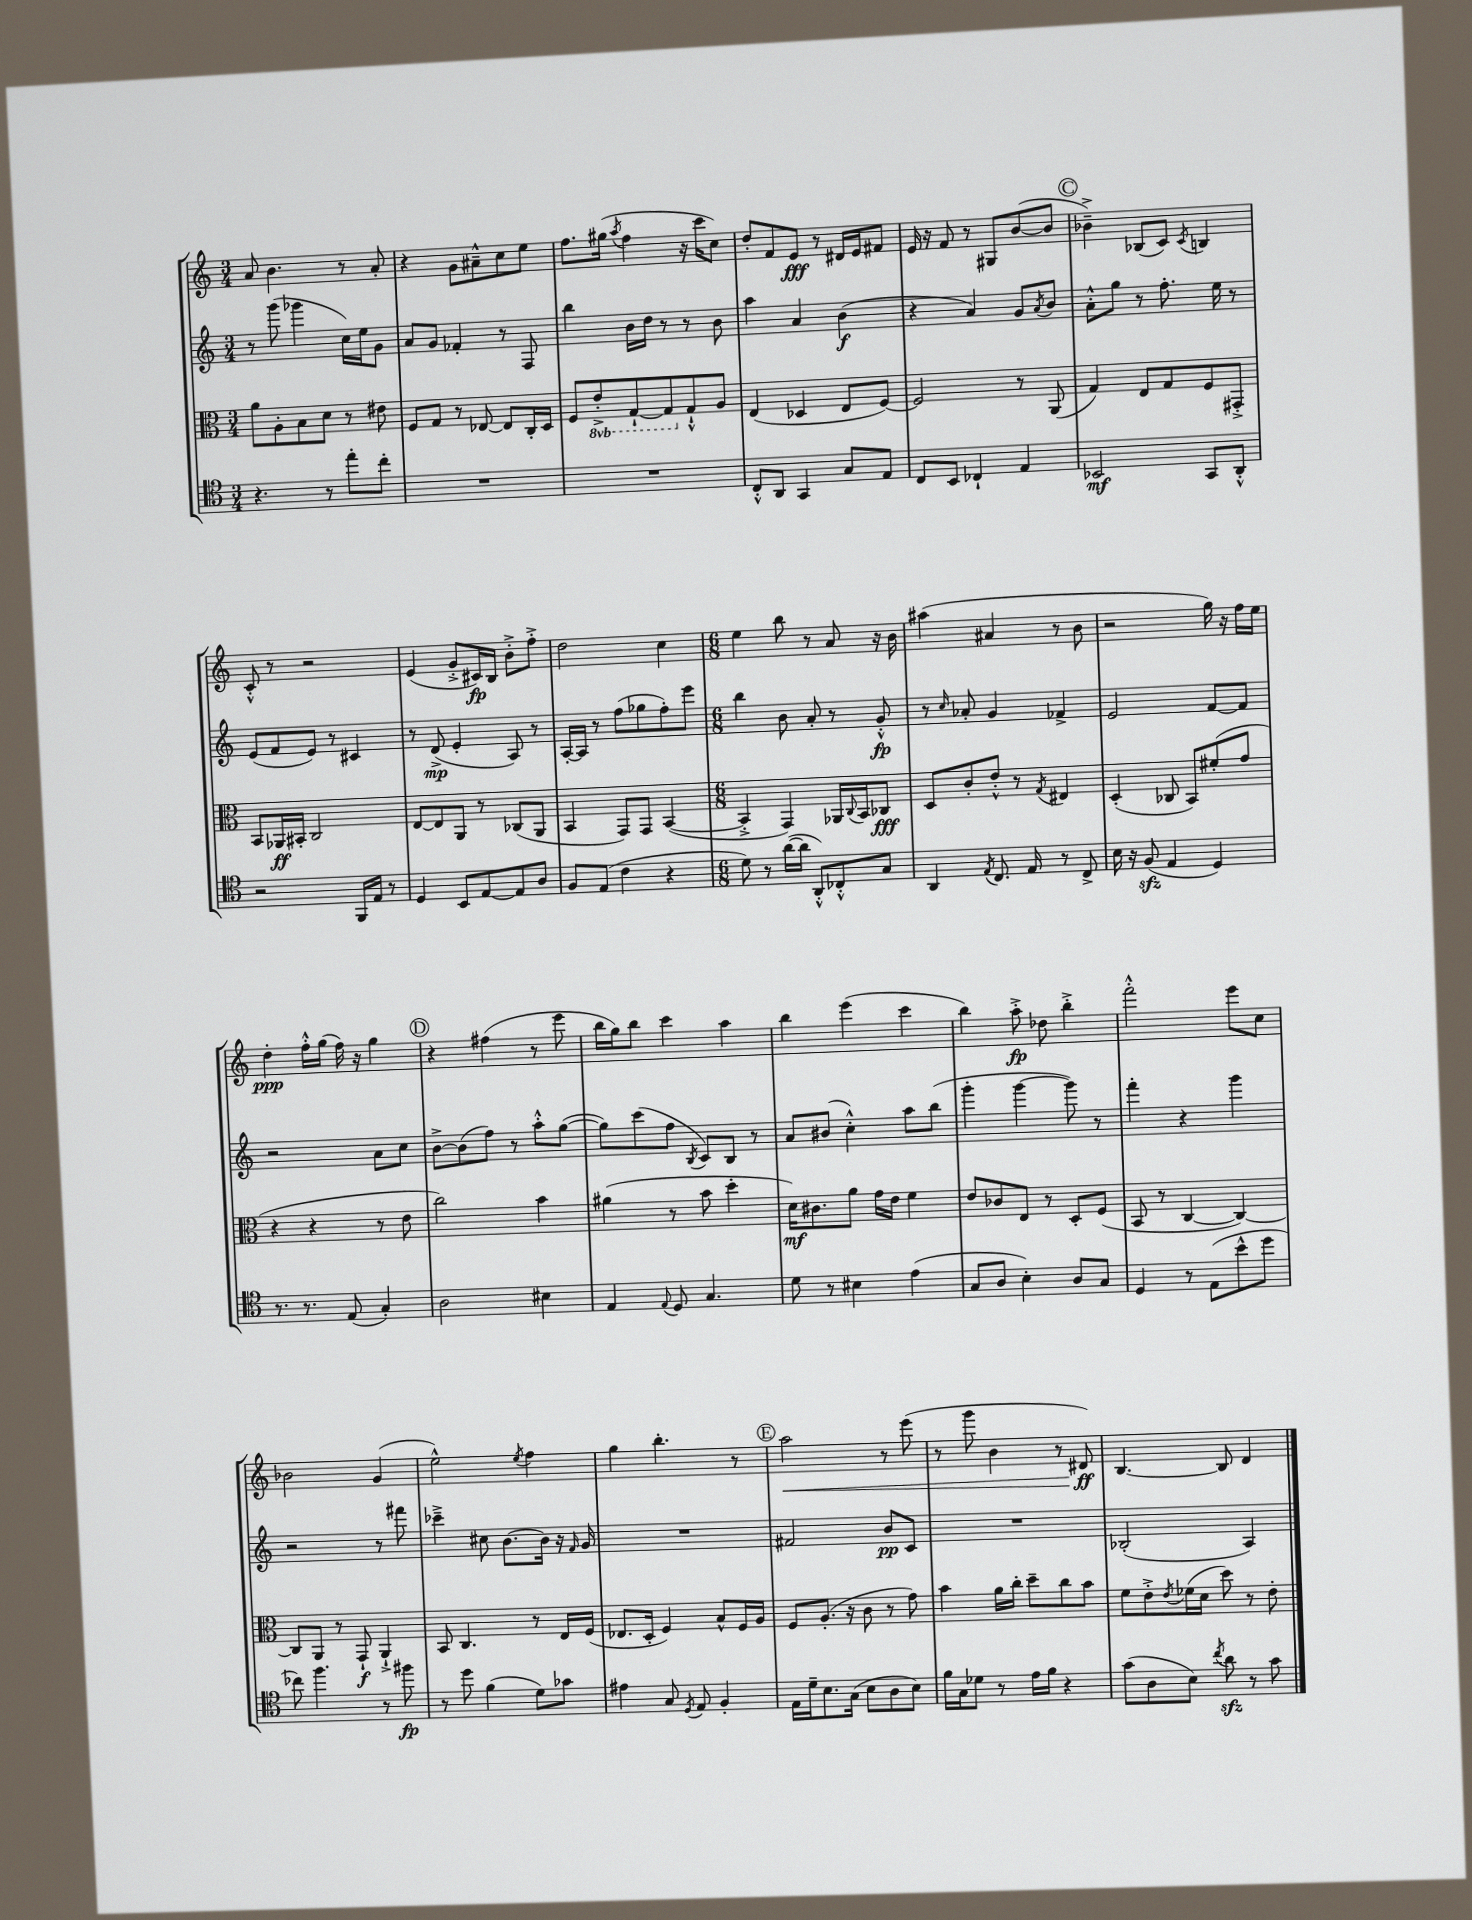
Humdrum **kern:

**kern	**dynam	**kern	**dynam	**kern	**dynam	**kern	**dynam
*part4	*part4	*part3	*part3	*part2	*part2	*part1	*part1
*staff4	*staff4	*staff3	*staff3	*staff2	*staff2	*staff1	*staff1
*clefC4	*	*clefC3	*	*clefG2	*	*clefG2	*
*k[]	*	*k[]	*	*k[]	*	*k[]	*
*M3/4	*	*M3/4	*	*M3/4	*	*M3/4	*
=16	=16	=16	=16	=16	=16	=16	=16
4.r	.	8a\L	.	8r	.	8a/	.
.	.	8A'\	.	(8ggg\	.	4.b\	.
.	.	8B\	.	4ggg-X\	.	.	.
8r	.	8d\J	.	.	.	.	.
8ee'\L	.	8r	.	16cc\LL)	.	8r	.
.	.	.	.	16ee\J	.	.	.
8cc'\J	.	8e#X\	.	8g\J	.	8a'/	.
=17	=17	=17	=17	=17	=17	=17	=17
2.r	.	8F/L	.	8a/L	.	4r	.
.	.	8G/J	.	8g/J	.	.	.
.	.	8r	.	4f-X'/	.	8g\L	.
.	.	[8E-X/	.	.	.	8a#X~^^\	.
.	.	8E-/L]	.	8r	.	8cc\	.
.	.	16C'/L	.	8F/	.	8ee\J	.
.	.	16D/JJ	.	.	.	.	.
=18	=18	=18	=18	=18	=18	=18	=18
2.r	.	8F/L	.	4bb\	.	8.ff\L	.
*	*	*8ba	*	*	*	*	*
.	.	8E'^/	.	.	.	.	.
.	.	.	.	.	.	(16gg#X\Jk	.
.	.	.	.	.	.	8qaa/	.
.	.	[8GG`/	.	16b\LL	.	4ff\	.
.	.	.	.	16dd\JJ	.	.	.
.	.	8GG/]	.	8r	.	.	.
*	*	*X8ba	*	*	*	*	*
.	.	8G`^^/	.	8r	.	16r	.
.	.	.	.	.	.	16ccc\KL	.
.	.	8A/J	.	8b\	.	8cc\J)	.
=19	=19	=19	=19	=19	=19	=19	=19
8C'^^/L	.	(4E/	.	4aa\	.	8dd'/L	.
8AA/J	.	.	.	.	.	8f/	.
4GG/	.	4D-X/	.	4a/	.	8e/J	fff
.	.	.	.	.	.	8r	.
8G/L	.	8E/L	.	(4b\	f	16d#X/LL	.
.	.	.	.	.	.	16e/J	.
8E/J	.	[8F/J)	.	.	.	8f#X/J	.
=20	=20	=20	=20	=20	=20	=20	=20
8C/L	.	2F/]	.	4r	.	16e/	.
.	.	.	.	.	.	16r	.
8BB/J	.	.	.	.	.	8f/	.
4C-X`/	.	.	.	4a/)	.	8r	.
.	.	.	.	.	.	8G#X/L	.
4E/	.	8r	.	8g/L	.	([8b/	.
.	.	.	.	8qa/	.	.	.
.	.	(8AA/	.	8b/J	.	8b/J]	.
!!LO:REH:place=s1:t=C
=21	=21	=21	=21	=21	=21	=21	=21
2BB-X/	mf	4G/)	.	8a'^^\L	.	4b-X~^\)	.
.	.	.	.	8gg\J	.	.	.
.	.	8E/L	.	8r	.	(8B-X/L	.
.	.	8G/	.	8.ff'\	.	8c/J)	.
.	.	.	.	.	.	8qc/	.
8GG/L	.	8F/	.	.	.	4Bn/	.
.	.	.	.	16ee\	.	.	.
8AA'^^/J	.	8GG#X'^/J	.	8r	.	.	.
!!LO:LB:g=z
=22	=22	=22	=22	=22	=22	=22	=22
2r	.	8BB/L	.	(8e/L	.	8c'^^/	.
.	.	16AA-X/L	ff	8f/	.	8r	.
.	.	16BB#X'/JJ	.	.	.	.	.
.	.	2C/	.	8e/J)	.	2r	.
.	.	.	.	8r	.	.	.
16FF/LL	.	.	.	4c#X/	.	.	.
16E/JJ	.	.	.	.	.	.	.
8r	.	.	.	.	.	.	.
=23	=23	=23	=23	=23	=23	=23	=23
4D/	.	[8E/L	.	8r	.	(4e/	.
.	.	8E/]	.	(8d^/	mp	.	.
8BB/L	.	8AA/J	.	4e'/	.	8g'^/L	.
[8E/	.	8r	.	.	.	16c#X/L)	fp
.	.	.	.	.	.	16B/JJ	.
8E/]	.	(8C-X/L	.	8A/)	.	8b'^\L	.
8A/J	.	8AA/J	.	8r	.	8ff'^\J	.
=24	=24	=24	=24	=24	=24	=24	=24
8F/L	.	4BB/	.	[16A'/LL	.	2dd\	.
.	.	.	.	16A/JJ]	.	.	.
(8E/J	.	.	.	8r	.	.	.
4c\	.	8GG/L)	.	(8ff\L	.	.	.
.	.	8GG/J	.	8gg-X\	.	.	.
4r	.	([4BB/	.	8ff'\)	.	4cc\	.
.	.	.	.	8eee\J	.	.	.
=25	=25	=25	=25	=25	=25	=25	=25
*M6/8	*	*M6/8	*	*M6/8	*	*M6/8	*
8d\)	.	4BB'^/]	.	4bb\	.	4ee\	.
8r	.	.	.	.	.	.	.
([16a\LL	.	4GG/)	.	8b\	.	8bb\	.
16a\JJ]	.	.	.	.	.	.	.
8AA'^^/L)	.	.	.	8a'/	.	8r	.
8C-X'^^/	.	16AA-X/LL	.	8r	.	8a/	.
.	.	8qqC/	.	.	.	.	.
.	.	16BB/J	.	.	.	.	.
8G/J	.	8C-X/J	fff	8g'^^/	fp	16r	.
.	.	.	.	.	.	16b\	.
=26	=26	=26	=26	=26	=26	=26	=26
4AA/	.	8D/L	.	8r	.	(4aa#X\	.
.	.	.	.	16qqcc/	.	.	.
.	.	8c'/	.	8a-X'/	.	.	.
8qE/	.	.	.	.	.	.	.
8.C/	.	8e'^^/J	.	4g/	.	4a#X/	.
.	.	8r	.	.	.	.	.
16E/	.	.	.	.	.	.	.
.	.	8qG/	.	.	.	.	.
8r	.	4E#X/	.	4f-X^/	.	8r	.
8C^/	.	.	.	.	.	8b\	.
=27	=27	=27	=27	=27	=27	=27	=27
16B\	.	(4D'/	.	2e/	.	2r	.
16r	.	.	.	.	.	.	.
(8Fzz/	.	.	.	.	.	.	.
4E/	.	8C-X/	.	.	.	.	.
.	.	8BB/L)	.	.	.	.	.
4D/)	.	(8f#X'/	.	[8f/L	.	16gg\)	.
.	.	.	.	.	.	16r	.
.	.	8g/J	.	8f/J]	.	16ff\LL	.
.	.	.	.	.	.	16ee\JJ	.
!!LO:LB:g=z
=28	=28	=28	=28	=28	=28	=28	=28
8.r	.	4r	.	2r	.	4dd'\	ppp
8.r	.	.	.	.	.	.	.
.	.	4r	.	.	.	16ff'^^\LL	.
.	.	.	.	.	.	(16gg\JJ	.
(8E/	.	.	.	.	.	16ff\)	.
.	.	.	.	.	.	16r	.
4G'/)	.	8r	.	8a\L	.	4gg\	.
.	.	8e\	.	8cc\J	.	.	.
!!LO:REH:place=s1:t=D
=29	=29	=29	=29	=29	=29	=29	=29
2A\	.	2cc\)	.	[8b^\L	.	4r	.
.	.	.	.	(8b\]	.	.	.
.	.	.	.	8ff\J)	.	(4ff#X\	.
.	.	.	.	8r	.	.	.
4B#X\	.	4b\	.	8aa'^^\L	.	8r	.
.	.	.	.	([8gg\J	.	8eee\	.
=30	=30	=30	=30	=30	=30	=30	=30
4E/	.	(4a#X\	.	8gg\L])	.	16bb\LL	.
.	.	.	.	.	.	16gg\J)	.
.	.	.	.	(8ccc\	.	8bb\J	.
8qqE/	.	.	.	.	.	.	.
8D/	.	8r	.	8ff\J	.	4ccc\	.
.	.	.	.	8qB/	.	.	.
4.G/	.	8b\	.	8c/L)	.	.	.
.	.	4dd'\	.	8B/J	.	4aa\	.
.	.	.	.	8r	.	.	.
=31	=31	=31	=31	=31	=31	=31	=31
8d\	.	16d\KL)	mf	8a/L	.	4bb\	.
.	.	8.c#X\	.	.	.	.	.
8r	.	.	.	(8b#X/J	.	.	.
4B#X\	.	8a\J	.	4cc'^^\)	.	(4eee\	.
.	.	16g\LL	.	.	.	.	.
.	.	16e\JJ	.	.	.	.	.
(4e\	.	4f\	.	8aa\L	.	4ccc\	.
.	.	.	.	(8bb\J	.	.	.
=32	=32	=32	=32	=32	=32	=32	=32
8G/L	.	8e/L	.	4ggg'\	.	4bb\)	.
8A/J	.	8c-X/	.	.	.	.	.
4B'\)	.	8E/J	.	[4ggg\	.	8aa'^\	fp
.	.	8r	.	.	.	8dd-X\	.
8A/L	.	8D'/L	.	8ggg\])	.	4bb'^\	.
8G/J	.	(8F/J	.	8r	.	.	.
=33	=33	=33	=33	=33	=33	=33	=33
4D/	.	8BB/	.	4fff'\	.	2fff'^^\	.
.	.	8r	.	.	.	.	.
8r	.	[4C/	.	4r	.	.	.
(8E\L	.	.	.	.	.	.	.
8b^^\	.	4C/_)	.	4ggg\	.	8eee\L	.
8dd\J	.	.	.	.	.	8cc\J	.
!!LO:LB:g=z
=34	=34	=34	=34	=34	=34	=34	=34
8cc-X\)	.	8C/L]	.	2r	.	2b-X\	.
4.ff\	.	8AA/J	.	.	.	.	.
.	.	8r	.	.	.	.	.
.	.	8GG`/	f	.	.	.	.
8r	.	4AA`^/	.	8r	.	(4g/	.
8ff#X\	fp	.	.	8fff#X\	.	.	.
=35	=35	=35	=35	=35	=35	=35	=35
8r	.	8BB/	.	4ccc-X~^\	.	2ee^^\)	.
8dd\	.	4.C/	.	.	.	.	.
(4f\	.	.	.	8cc#X\	.	.	.
.	.	.	.	[8.b\L	.	.	.
.	.	.	.	.	.	8qee/	.
8d\L)	.	8r	.	.	.	4ff\	.
.	.	.	.	16b\Jk]	.	.	.
8g-X\J	.	16E/LL	.	16r	.	.	.
.	.	.	.	16qqf/	.	.	.
.	.	(16F/JJ	.	16g/	.	.	.
=36	=36	=36	=36	=36	=36	=36	=36
4e#X\	.	8.E-X/L	.	2.r	.	4gg\	.
.	.	16D'/Jk	.	.	.	.	.
8G/	.	4F/)	.	.	.	4.bb'\	.
8qD/	.	.	.	.	.	.	.
8E/	.	.	.	.	.	.	.
4F'/	.	8B^^/L	.	.	.	.	.
.	.	16F/L	.	.	.	8r	.
.	.	16A/JJ	.	.	.	.	.
!!LO:REH:place=s1:t=E
=37	=37	=37	=37	=37	=37	=37	=37
!	!	!	!	!	!	!	!LO:HP:b
16E\LL	.	8F/L	.	2f#X/	.	2aa\	<
16d~\J	.	.	.	.	.	.	.
8.B\	.	(8.A'/J	.	.	.	.	.
(16G\Jk	.	16r	.	.	.	.	.
8B\L	.	8c\	.	.	.	.	.
8A\	.	8r	.	8b/L	pp	8r	.
8B\J)	.	8g\)	.	8c/J	.	(8eee\	.
=38	=38	=38	=38	=38	=38	=38	=38
16f\LL	.	4b\	.	2.r	.	8r	.
16G\J	.	.	.	.	.	.	.
8d-X\J	.	.	.	.	.	8ggg\	.
8r	.	16a\LL	.	.	.	4b\	.
.	.	16cc'\JJ	.	.	.	.	.
16e\LL	.	8dd~\L	.	.	.	.	.
16f\JJ	.	.	.	.	.	.	.
4r	.	8cc\	.	.	.	8r	.
.	.	8b\J	.	.	.	8d#X/)	ff
.	.	.	.	.	.	.	[
=39	=39	=39	=39	=39	=39	=39	=39
(8g\L	.	8f\L	.	(2B-X'/	.	[4.B/	.
8A\	.	8e'^\	.	.	.	.	.
.	.	8qe/	.	.	.	.	.
8B\J)	.	(16f-X\L	.	.	.	.	.
.	.	16d\JJ	.	.	.	.	.
8qcc/	.	.	.	.	.	.	.
8azz\	.	8dd\)	.	.	.	8B/]	.
8r	.	8r	.	4A/)	.	4d/	.
8g\	.	8e'\	.	.	.	.	.
==	==	==	==	==	==	==	==
*-	*-	*-	*-	*-	*-	*-	*-
